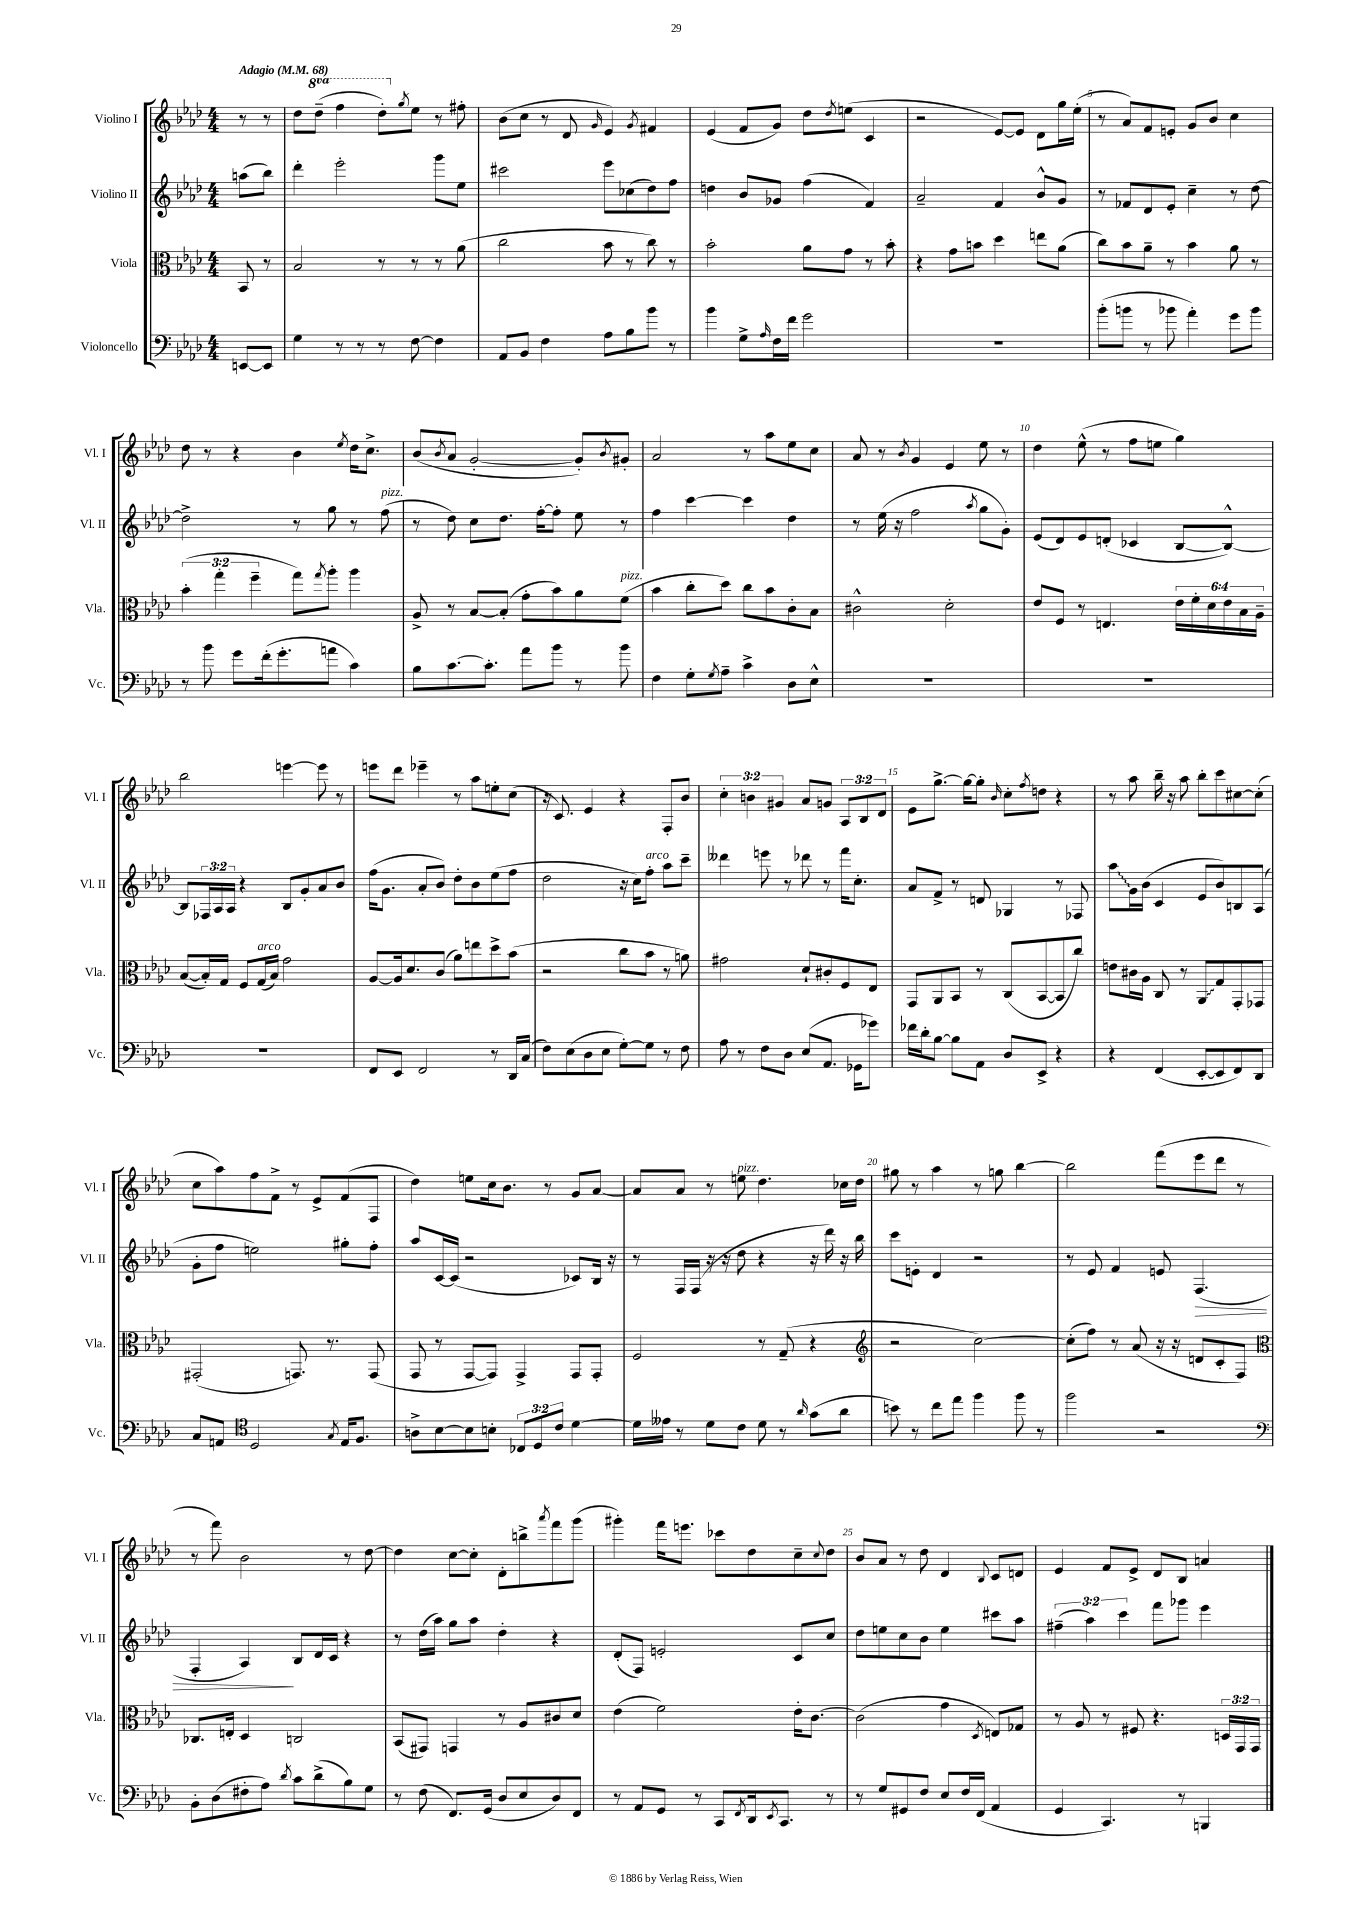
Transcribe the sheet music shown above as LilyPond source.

<<
\new StaffGroup <<
\new Staff = "s0" \with { instrumentName = "Violino I" shortInstrumentName = "Vl. I" } {
    \clef treble \key aes \major \numericTimeSignature \time 4/4 \override Staff.TupletNumber.text = #tuplet-number::calc-fraction-text \set Staff.ottavationMarkups = #ottavation-simple-ordinals \partial 4 \tempo "Adagio" 4 = 68
    r8 r8 |
    des''8 \ottava #1 des'''8--( f'''4 des'''8-.) \ottava #0 \acciaccatura { g''8 } ees''8 r8 fis''8-. |
    bes'8( c''8 r8 des'8 \grace { g'16 } ees'4) \acciaccatura { g'8 } fis'4 |
    ees'4( f'8 g'8) des''8 \acciaccatura { des''8 } e''8( c'4 |
    r2 ees'8~) ees'8 des'8 g''16 ees''16-.( |
    r8 aes'8) f'8 e'8-. g'8 bes'8 c''4 |
    des''8 r8 r4 bes'4 \acciaccatura { ees''8 } des''16 c''8.-> |
    bes'8( \acciaccatura { bes'8 } aes'8 g'2~-. g'8-.) \acciaccatura { bes'8 } gis'8-. |
    aes'2 r8 aes''8 ees''8 c''8 |
    aes'8 r8 \acciaccatura { bes'8 } g'4 ees'4 ees''8 r8 |
    des''4 ees''8-^( r8 f''8 e''8 g''4) |
    bes''2 e'''4~ e'''8 r8 |
    e'''8 des'''8 ees'''4-- r8 aes''8 e''8-. c''8( |
    r16 c'8.) ees'4 r4 f8-. bes'8 |
    \tuplet 3/2 { c''4-. b'4 gis'4 } aes'8 g'8 \tuplet 3/2 { aes8 bes8 des'8 } |
    ees'8 g''8.~-> g''16~ g''8-. \grace { bes'16 } c''8-. \acciaccatura { f''8 } d''8 r4 |
    r8 aes''8 bes''16-- r16 aes''8 bes''8-. c'''8 cis''8~ cis''8-.( |
    c''8 aes''8) f''8 f'8-> r8 ees'8-> f'8( f8 |
    des''4) e''8 c''16 bes'8. r8 g'8 aes'8~ |
    aes'8 aes'8 r8 e''8^\markup { \italic "pizz." } des''4. ces''16 des''16 |
    gis''8 r8 aes''4 r8 g''8 bes''4~ |
    bes''2 f'''8( ees'''8 des'''8 r8 |
    r8 f'''8) bes'2 r8 des''8~ |
    des''4 c''8~ c''8-. des'8-. b''8-> \acciaccatura { aes'''8 } f'''8 g'''8( |
    gis'''4-.) f'''16 e'''8. ces'''8 des''8 c''8-- \appoggiatura { c''8 } des''8 |
    bes'8 aes'8 r8 des''8 des'4 \appoggiatura { bes8 } c'8 d'8 |
    ees'4 f'8 ees'8-> des'8 bes8 a'4 \bar "|." |
}
\new Staff = "s1" \with { instrumentName = "Violino II" shortInstrumentName = "Vl. II" } {
    \clef treble \key aes \major \numericTimeSignature \time 4/4 \override Staff.TupletNumber.text = #tuplet-number::calc-fraction-text \partial 4
    a''8( bes''8) |
    des'''4-. ees'''2-. g'''8 ees''8 |
    cis'''2 ees'''8 ces''8( des''8) f''8 |
    d''4 bes'8 ges'8 f''4( f'4) |
    aes'2-- f'4 bes'8-^ g'8 |
    r8 fes'8 des'8 ees'8-. c''4-- r8 des''8~ |
    des''2-> r8 g''8 r8 f''8^\markup { \italic "pizz." }( |
    r8 des''8) c''8 des''8. f''16~-. f''8-. ees''8 r8 |
    f''4 c'''4~ c'''4 des''4 |
    r8 ees''16( r16 f''2 \acciaccatura { aes''8 } g''8 g'8-.) |
    ees'8( des'8) ees'8 d'8-.( ces'4 bes8~ bes8~-^) |
    bes8 \tuplet 3/2 { fes16 aes16 aes16 } r4 bes8 g'8-. aes'8 bes'8 |
    f''16( g'8. aes'8-. bes'8) des''8-. bes'8 ees''8( f''8 |
    des''2 r16 c''16) f''8-.^\markup { \italic "arco" } aes''8 c'''8-- |
    deses'''4 e'''8 r8 des'''8 r8 f'''16 c''8.-. |
    aes'8 f'8-> r8 d'8 ges4 r8 fes8 |
    \once \override Glissando.style = #'zigzag aes''8\glissando g'16 bes'16( c'4 ees'8 bes'8) b8 aes8( |
    g'8-. f''8 e''2) gis''8-. f''8-. |
    aes''8 c'16~ c'16( r2 ces'8) bes16 r16 |
    r8 f16 f16( r16 r16 des''8 r4 r16 des'''16) r16 bes''16 |
    c'''8 e'8-. des'4 r2 |
    r8 ees'8 f'4 e'8 f4.\>( |
    f4-. aes4\!) bes8 des'16 c'16 r4 |
    r8 des''16( aes''16) g''8 aes''8 des''4-. r4 |
    des'8-.( f8) e'2-. c'8 c''8 |
    des''8 e''8 c''8 bes'8 e''4 cis'''8 aes''8 |
    \tuplet 3/2 { fis''4--( aes''4) c'''4 } f'''8 ges'''8 ees'''4 \bar "|." |
}
\new Staff = "s2" \with { instrumentName = "Viola" shortInstrumentName = "Vla." } {
    \clef alto \key aes \major \numericTimeSignature \time 4/4 \override Staff.TupletNumber.text = #tuplet-number::calc-fraction-text \partial 4
    bes,8 r8 |
    bes2 r8 r8 r8 aes'8( |
    c''2 bes'8 r8 c''8) r8 |
    bes'2-. aes'8 g'8 r8 bes'8-. |
    r4 g'8 b'8 des''4 e''8 aes'8( |
    c''8) bes'8 aes'8-- r8 bes'4 aes'8 r8 |
    \tuplet 3/2 { bes'4-.( g''4-. f''4-- } g''8) \acciaccatura { g''8 } aes''8-. aes''4 |
    aes8-> r8 bes8~ bes8-.( g'8-. bes'8) aes'8 f'8^\markup { \italic "pizz." }( |
    bes'4 c''8-. des''8) c''8 bes'8 c'8-. bes8 |
    cis'2-^ des'2-. |
    ees'8 f8 r8 e4. \tuplet 6/4 { ees'16 f'16-. des'16 ees'16 bes16 aes16-- } |
    bes8~( bes16-.) g16 f8 g16^\markup { \italic "arco" }( bes16) g'2 |
    aes8~ aes16 des'8. c'8( aes'8) e''8 des''8-> bes'8( |
    r2 c''8 bes'8 r8 a'8) |
    gis'2 des'8-! cis'8-. f8 ees8 |
    g,8 aes,8 bes,8 r8 c8( bes,8~ bes,8 c''8) |
    e'8 cis'16 aes16 c8 r8 \once \override Glissando.style = #'zigzag aes,8\glissando g8 g,8-. ges,8 |
    gis,2-.( g,8.) r8. g,8( |
    g,8 r8 g,8~ g,8) g,4-> g,8 g,8-. |
    f2 r8 g8--( r4 |
    \clef treble r2 c''2~) |
    c''8-.( f''8) r8 aes'8( r16 r16 d'8 c'8-. f8) |
    \clef alto ces8. e16-. des4 c2 |
    bes,8( gis,8) g,4 r8 aes8 cis'8 des'8 |
    ees'4( f'2) ees'16-. c'8.~ |
    c'2( g'4 \acciaccatura { des8 } e8) ges8 |
    r8 aes8 r8 fis8 r4. \tuplet 3/2 { d16 g,16 g,16 } \bar "|." |
}
\new Staff = "s3" \with { instrumentName = "Violoncello" shortInstrumentName = "Vc." } {
    \clef bass \key aes \major \numericTimeSignature \time 4/4 \override Staff.TupletNumber.text = #tuplet-number::calc-fraction-text \partial 4
    e,8~ e,8 |
    g4 r8 r8 r8 f8~ f4 |
    aes,8 bes,8 f4 aes8 bes8 bes'8 r8 |
    bes'4 g8-> \grace { aes16 } f16 f'16 g'2 |
    R1 |
    bes'8-.( b'8 r8 bes'8 aes'4-.) g'8 bes'8 |
    r8 bes'8 g'8 f'16-.( g'8.-. a'8 c'4) |
    bes8 c'8.~ c'8.-. aes'8 bes'8 r8 bes'8 |
    f4 g8-. \acciaccatura { g8 } aes8-- c'4-> des8 ees8-^ |
    R1 |
    R1 |
    R1 |
    f,8 ees,8 f,2 r8 des,16 c16( |
    f8) ees8( des8 ees8 g8~-.) g8 r8 f8 |
    aes8 r8 f8 des8 ees8( aes,8. ges,16 ges'8) |
    fes'16 des'16-. bes8~ bes8 aes,8 des8 ees,8-> r4 |
    r4 f,4( ees,8~-. ees,8 f,8) des,8 |
    c8 a,8 \clef tenor des2 \acciaccatura { g8 } ees16 f8. |
    a8-> bes8~ bes8 b8-. \tuplet 3/2 { ces8 des8 c'8 } des'4~ |
    des'16 eeses'16 r8 des'8 c'8 des'8 r8 \grace { aes'16 } g'8( aes'8 |
    b'8) r8 c''8 ees''8 f''4 f''8 r8 |
    f''2 r2 |
    \clef bass bes,8-. des8( fis8-. aes8) \acciaccatura { des'8 } c'8 des'8->( bes8) g8 |
    r8 f8( f,8.) g,16( des8 ees8 des8) f,8 |
    r8 aes,8 g,8 r8 c,8 \acciaccatura { f,8 } des,16 \acciaccatura { ees,8 } c,8. r8 |
    r8 g8 gis,8 f8 ees8 f16 f,16( aes,4 |
    g,4 c,4.) r8 b,,4 \bar "|." |
}
>>
>>
\layout { \context { \Score \override BarNumber.break-visibility = ##(#f #t #t) barNumberVisibility = #(every-nth-bar-number-visible 5) } }
